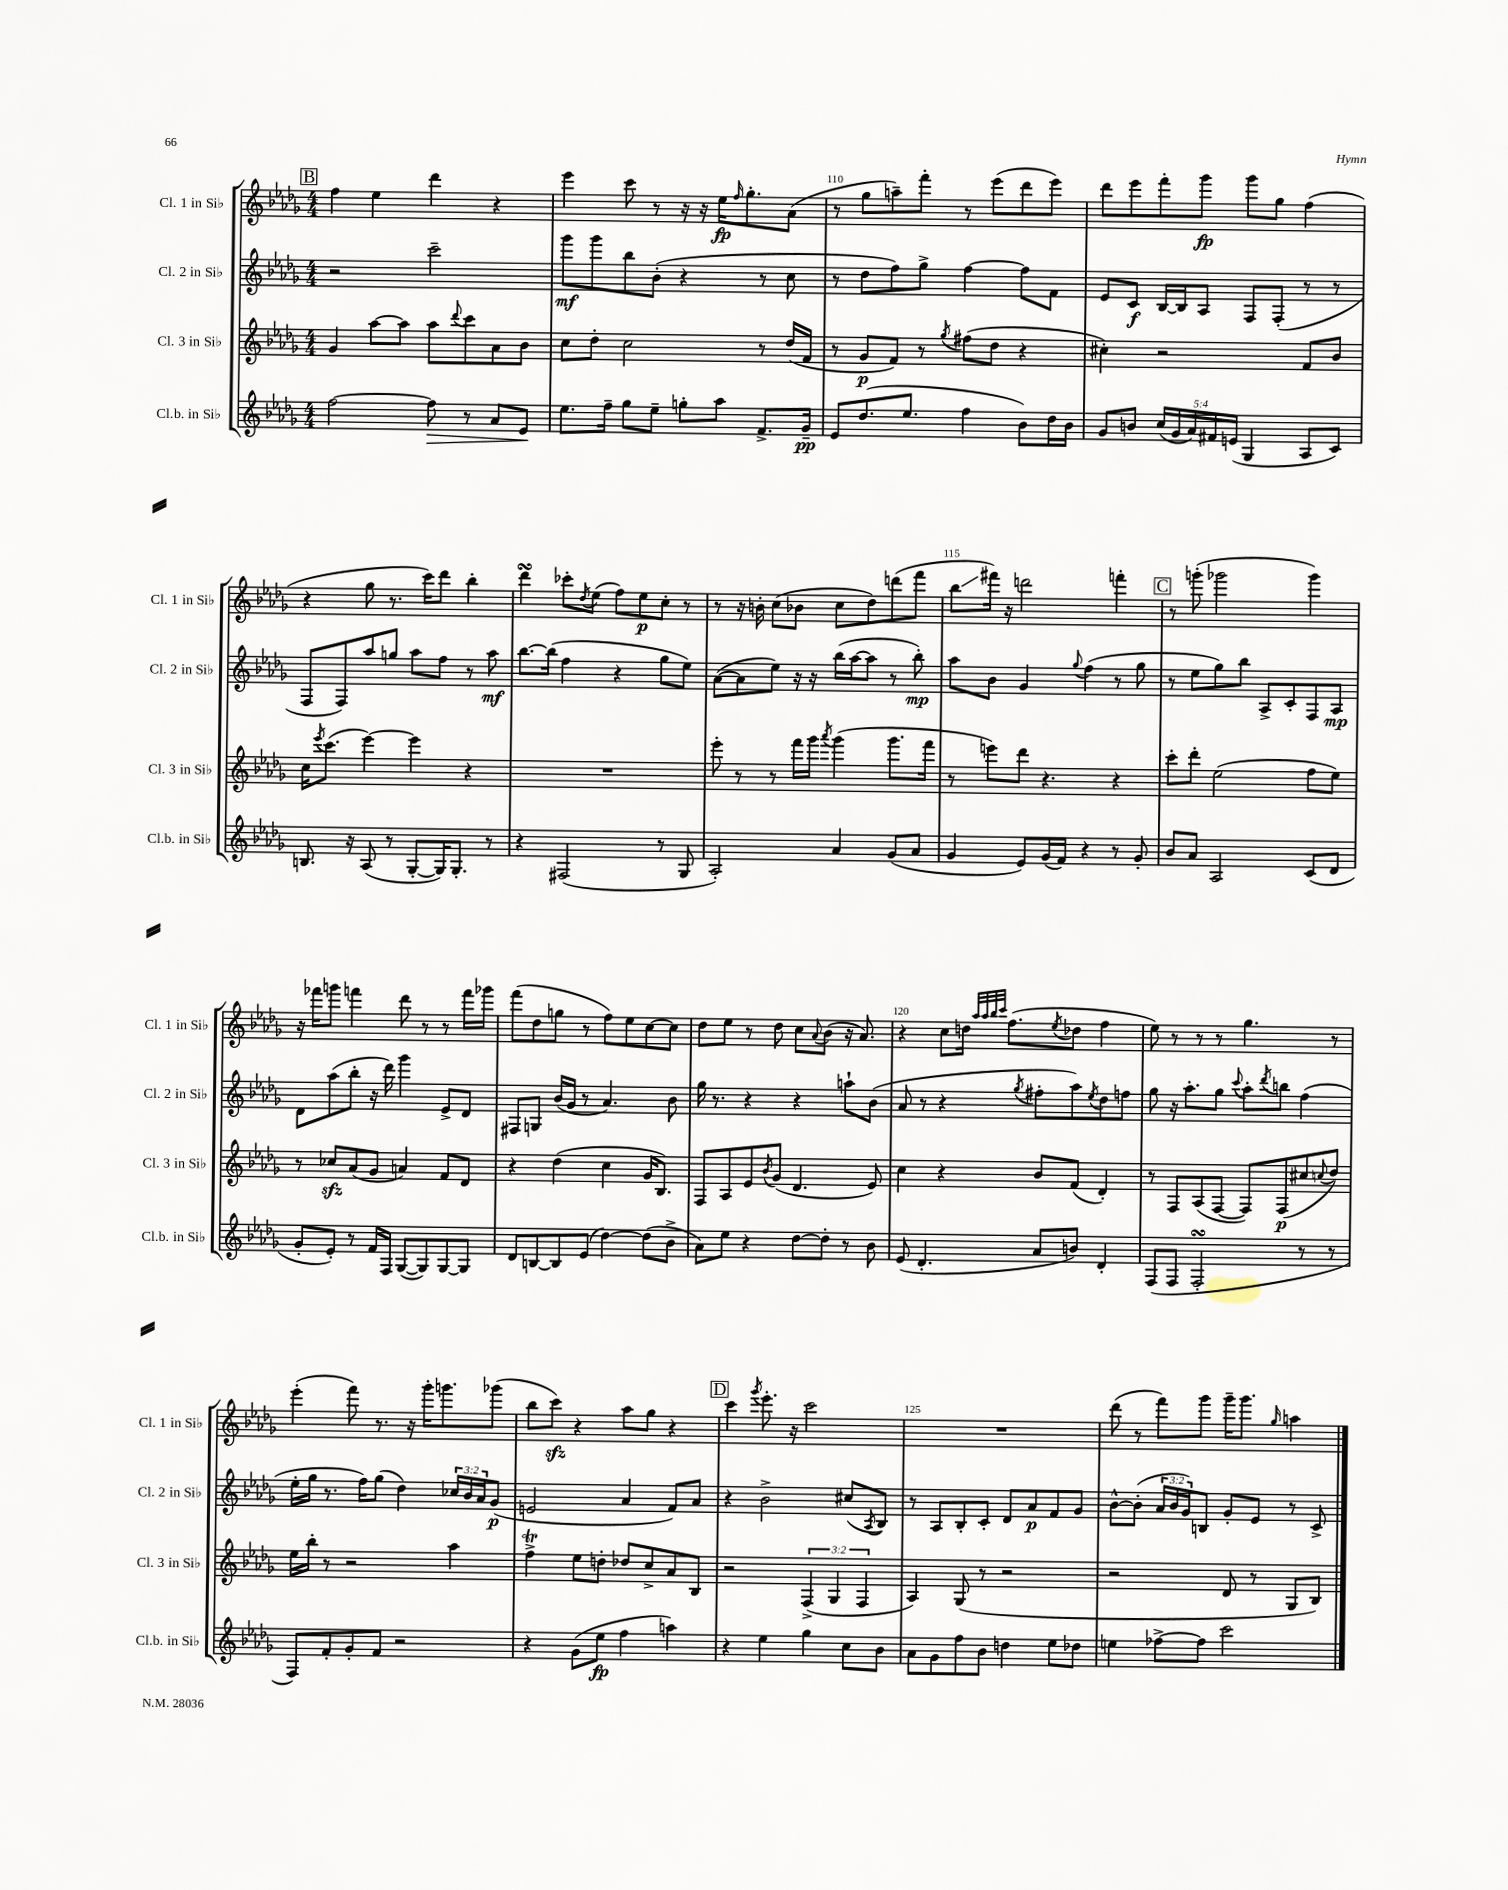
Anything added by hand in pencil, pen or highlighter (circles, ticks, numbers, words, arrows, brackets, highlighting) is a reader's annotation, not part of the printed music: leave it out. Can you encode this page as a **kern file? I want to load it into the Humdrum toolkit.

**kern	**kern	**kern	**kern
*staff4	*staff3	*staff2	*staff1
*clefG2	*clefG2	*clefG2	*clefG2
*k[b-e-a-d-g-]	*k[b-e-a-d-g-]	*k[b-e-a-d-g-]	*k[b-e-a-d-g-]
*M4/4	*M4/4	*M4/4	*M4/4
[2ff\	4g-/	2r	4ff\
.	[8aa-\L	.	4ee-\
.	8aa-\]J	.	.
8ff\]	8aa-\L	2ccc~\	4ddd-\
.	8qqddd-/	.	.
8r	8ccc\	.	.
8a-/L	8a-\	.	4r
8e-/J	8b-\J	.	.
=	=	=	=
8.ee-\L	8cc\L	8ggg-\L	4eee-\
.	8dd-'\J	8ggg-\	.
16ff~\Jk	.	.	.
8gg-\L	2cc\	8bb-\	8ccc\
8ee-~\J	.	(8b-'\J	8r
8gg'\L	.	4r	16r
.	.	.	16r
8aa-\J	.	.	16ee-\LK
.	.	.	16qqff/
.	.	.	8.gg-'\
8.f^/L	8r	8r	.
.	(16dd-/LL	8cc\	(8a-\J
16g-~/Jk	16f/JJ	.	.
=	=	=	=
8e-/L	8r	8r	8r
(8.dd-/	8g-/L	8dd-\L	8gg-\L
.	8f/J)	8ff\)	8aa~\)
8.ee-/J	.	.	.
.	8r	8gg-^\J	8fff'\J
.	8qgg-/	.	.
4ff\	(8ff#\L	[4ff\	8r
.	8dd-\J	.	(8eee-\L
8b-\L)	4r	8ff\]L	8ddd-\
16dd-\L	.	8f\J	8eee-\J)
16b-\JJ	.	.	.
=	=	=	=
8g-/L	4cc#'\)	8e-/L	8ddd-\L
8b/J	.	8c/J	8eee-\
(20cc/LL	2r	[16B-/LL	8fff'\
20g-/	.	.	.
.	.	16B-/]J	.
20a-/)	.	.	.
.	.	8A-/J	8ggg-\J
20f#/	.	.	.
(20e/JJ	.	.	.
4G-/	.	8F/L	8ggg-\L
.	.	(8F'/J	8gg-\J
8A-/L	8f/L	8r	(4ff\
8c/J)	8b-/J	8r	.
=	=	=	=
8.B/	16cc\LK	8F/L	4r
.	8qeee-/	.	.
.	(8.ccc\J	.	.
.	.	8F/)	.
16r	.	.	.
(8A-/	[4eee-\)	8aa-/	8gg-\
8r	.	8gg/J	8.r
[8G-'/L	4eee-\]	8aa-\L	.
.	.	.	16ccc\LK)
16G-/]K)	.	8ff\J	8ddd-\J
8.G-'/J	.	.	.
.	4r	8r	4bb-'\
8r	.	8aa-\	.
=	=	=	=
4r	1r	[8.bb-\L	4ddd-\
.	.	(16bb-\]Jk	.
(2F#/	.	4ff\	8ccc-'\L
.	.	.	8qdd-/
.	.	.	(8ee-\J
.	.	4r	8ff\L)
.	.	.	8ee-\
8r	.	8gg-\L	8cc'\J
8G-/	.	8ee-\J)	8r
=	=	=	=
2A-'/)	8eee-'\	([8a-\L	8r
.	8r	8a-\]	16r
.	.	.	16b'\
.	8r	8ee-\J)	(8cc\L
.	16fff\LL	16r	8b-\J
.	16ggg-\JJ	16r	.
.	8qaaa-/	.	.
4a-/	(4ggg-\	(16bb-\LL	8cc\L
.	.	[16aa-\J	.
.	.	8aa-\]J	8dd-\)
(8g-/L	8.ggg-\L	8r	(8ddd\
8a-/J	.	8bb-'\)	8fff\J
.	16fff\Jk	.	.
=	=	=	=
4g-/	8r	8aa-\L	8bb-\L
.	8eee\L)	8b-\J	16fff#\Jk)
.	.	.	16r
8e-/L)	8ddd-\J	4g-/	2ddd\
(16g-/L	4.r	.	.
16f/JJ)	.	.	.
.	.	8qqgg-/	.
4r	.	(4ff\	.
8r	4r	8r	4fff'\
8g-'/	.	8gg-\	.
=	=	=	=
8b-/L	8ccc'\L	8r	8r
8a-/J	8ddd-'\J	8ee-\L	(8ggg'\
2A-/	(2ee-\	8gg-\)	2ggg-\
.	.	8bb-\J	.
.	.	8A-^/L	.
.	.	8c'/	.
(8c/L	8ff\L	8F/	4ggg-\)
8d-/J	8ee-\J)	8A-/J	.
=	=	=	=
8g-'/L	8r	8d-\L	16r
.	.	.	16fff-\LK
8e-'/J)	8cc-/L	(8aa-\	8ggg\J
8r	(8a-/	8bb-'\J	4fff\
16f/LL	8g-/J	16r	.
16F/JJ	.	16ddd-\)	.
([8G-/L	4a/)	4ggg-\	8ddd-\
8G-/])	.	.	8r
[8G-/	8f/L	8e-^/L	8r
8G-/]J	8d-/J	8d-/J	16fff\LL
.	.	.	16ggg-\JJ
=	=	=	=
8d-/L	4r	8F#/L	(8fff\L
[8B/	.	8G/J	8dd-\
8B/]	(4dd-\	(16b-/LL	8gg\J
.	.	16g-/JJ	.
(8e-/J	.	8r	8r
[4dd-\)	4cc\	4.a-/)	8ff\L)
.	.	.	8ee-\
(8dd-\]L	16g-/LK	.	[8cc\
.	8.B-/J)	.	.
8b-^\J	.	8b-\	8cc\]J
=	=	=	=
8a-\L)	8F/L	16gg-\	8dd-\L
.	.	8.r	.
8ee-\J	8A-/	.	8ee-\J
4r	8e-/	4r	8r
.	8qb-/	.	.
.	(8g-/J	.	8dd-\
[8dd-\L	4.d-/	4r	8cc\L
.	.	.	8qqa-/
8dd-'\]J	.	.	(8b-\J
8r	.	8aa`\L	16r
.	.	.	8.a-/)
8b-\	8e-/)	(8b-\J	.
=	=	=	=
(8e-/	4cc\	8a-/	4r
4.d-'/	.	8r	.
.	4r	4r	8cc\L
.	.	.	16dd\Jk
.	.	.	32qqaa-/LLL
.	.	.	32qqaa-/
.	.	.	32qqbb-/
.	.	.	32qqccc/JJJ
.	.	.	(8.ff\L
.	.	8qgg-/	.
8a-/L	8b-/L	8ff#'\L	.
.	.	.	8qee-/
8b/J)	(8f/J	8aa-\)	8dd-\J
.	.	8qee-/	.
4d-'/	4d-'/)	8dd-\	4ff\
.	.	8ff\J	.
=	=	=	=
(8F/L	8r	8gg-\	8ee-\)
8F/J	8F/L	16r	8r
.	.	8.aa-'\L	.
2F'/	(8A-/	.	8r
.	[8F/J	8gg-\J	8r
.	.	8qqccc/	.
.	8F/]L)	8aa-'\L	4.gg-\
.	.	8qddd-/	.
.	(8F/	8bb\J	.
8r	8cc#/	(4ff\	.
.	8qqcc/	.	.
8r	8dd-/J)	.	8r
=	=	=	=
8F/L)	16ee-\LL	16ee-'\LL	(4eee-'\
.	16bb-'\JJ	16gg-\JJ	.
8f'/	8r	8.r	.
8g-'/	2r	.	8fff\)
.	.	16ff\LK)	.
8f/J	.	(8gg-\J	8.r
2r	.	4dd-\)	.
.	.	.	16r
.	.	.	16ggg-'\LK
.	.	.	8.ggg\
.	4aa-\	24cc-/LL	.
.	.	24b-/	.
.	.	24a-/J	.
.	.	(8g-/J	(8ggg-\J
=	=	=	=
4r	4ff^\	2e/	8bb-\L
.	.	.	8ccc\J)
(8g-\L	8ee-\L	.	4r
8ee-\J	8dd'\J	.	.
4ff\	8dd-/L	4a-/	8aa-\L
.	8cc^/	.	8gg-\J
4aa\)	8a-/	8f/L)	4r
.	8B-/J	8a-/J	.
=	=	=	=
4r	2r	4r	4ccc\
.	.	.	8qggg-/
4ee-\	.	2b-^\	8.eee-'\
.	.	.	16r
4gg-\	(6F^/	.	2ccc\
.	6G-/	.	.
8cc\L	.	(8cc#/L	.
.	6F/	.	.
.	.	8qA-/	.
8b-\J	.	8B-/J)	.
=	=	=	=
8a-\L	4A-/)	8r	1r
8g-\	.	8A-/L	.
8ff\	(8G-/	8B-'/	.
8b-\J	8r	8c'/J	.
4dd\	2r	8d-/L	.
.	.	8a-/	.
8ee-\L	.	8f/	.
8dd-\J	.	8g-/J	.
=	=	=	=
4ee\	2r	[8b-^^\L	(8ddd-\
.	.	(8b-'\]J	8r
[8ff-^\L	.	24a-/LL	8fff\L)
.	.	24b-/	.
.	.	24g-/J)	.
8ff-\]J	.	8B/J	8ggg-\J
2ccc\	8d-/	8g-'/L	16ggg-~\LK
.	.	.	8.ggg-\J
.	8r	8e-/J	.
.	.	.	16qqgg-/
.	8G-/L	8r	4aa\
.	8B-/J)	8c^/	.
==	==	==	==
*-	*-	*-	*-
